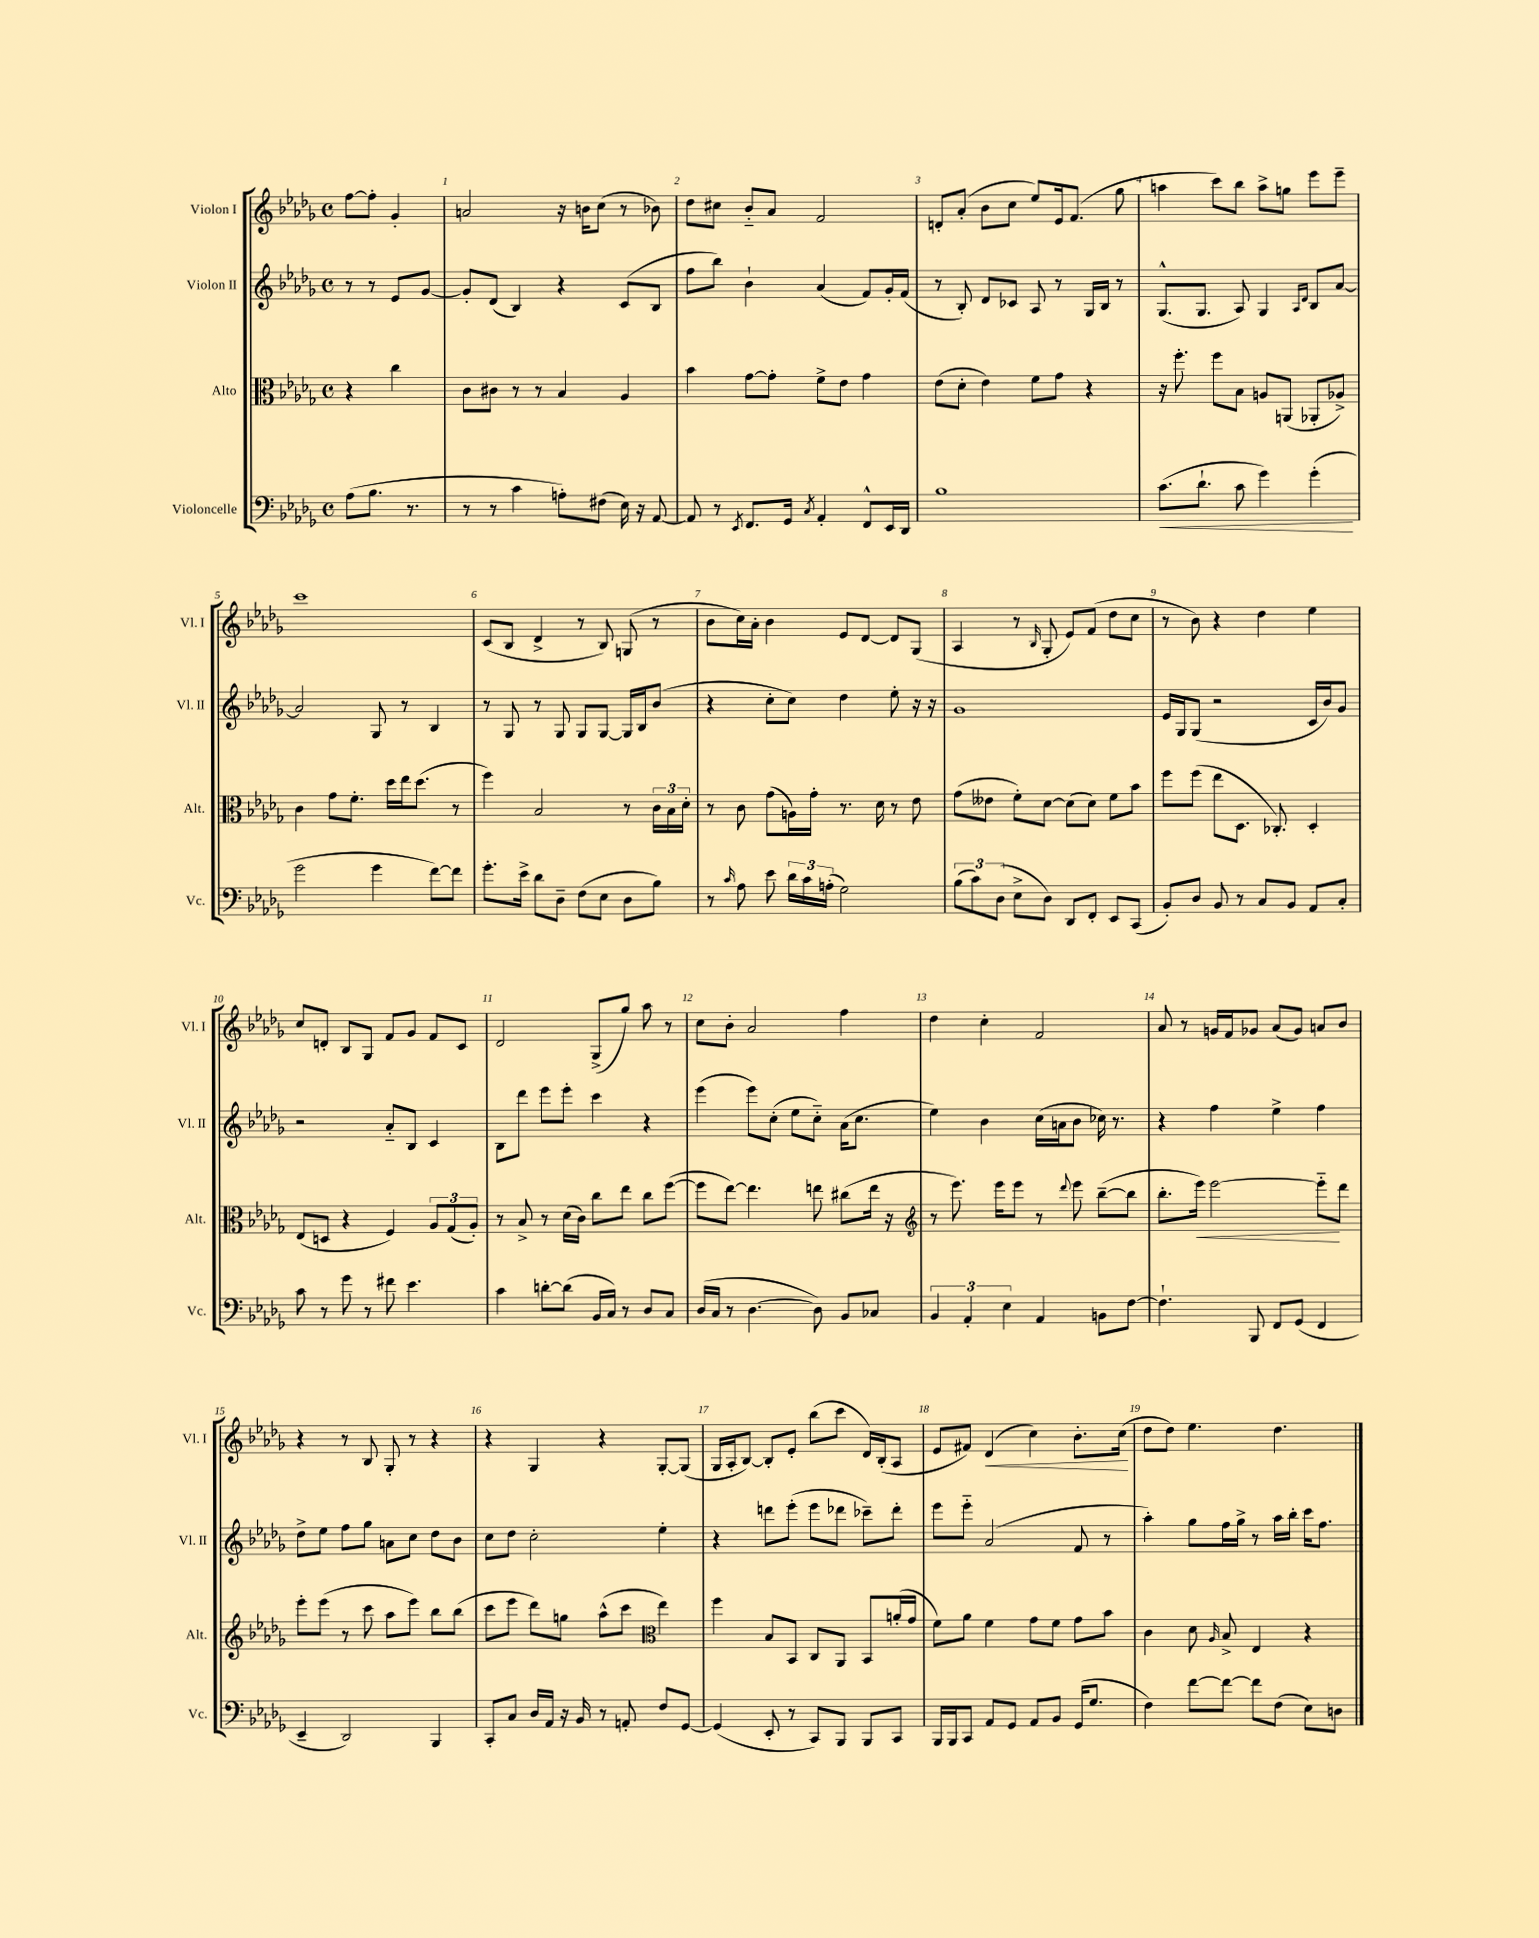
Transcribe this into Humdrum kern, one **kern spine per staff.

**kern	**kern	**kern	**kern
*staff4	*staff3	*staff2	*staff1
*clefF4	*clefC3	*clefG2	*clefG2
*k[b-e-a-d-g-]	*k[b-e-a-d-g-]	*k[b-e-a-d-g-]	*k[b-e-a-d-g-]
*M4/4	*M4/4	*M4/4	*M4/4
*met(c)	*met(c)	*met(c)	*met(c)
(8A-	4r	8r	[8ff
8.B-	.	8r	8ff']
.	4cc	8e-	4g-'
8.r	.	.	.
.	.	[8g-	.
=	=	=	=
8r	8c	8g-']	2a
8r	8c#	(8d-	.
4c	8r	4B-)	.
.	8r	.	.
8A')	4B-	4r	16r
.	.	.	16b
(8F#	.	.	(8cc
16E-)	4A-	(8c	8r
16r	.	.	.
[8AA-	.	8B-	8b-)
=	=	=	=
8AA-]	4b-	8ff	8dd-
8r	.	8bb-)	8cc#
8qEE-	.	.	.
8.FF	[8g-	4b-`	8b-'~
.	8g-']	.	8a-
16GG-	.	.	.
8qC	.	.	.
4AA-'	8f^	(4a-	2f
.	8e-	.	.
8FF^^	4g-	8f)	.
16EE-	.	16g-'	.
16DD-	.	(16f	.
=	=	=	=
1B-	(8e-	8r	8d'
.	8d-'	8B-')	(8a-'
.	4e-)	8d-	8b-
.	.	8c-	8cc
.	8f	8A-	8ee-)
.	8g-	8r	16e-
.	.	.	(8.f
.	4r	16G-	.
.	.	16B-	.
.	.	8r	8gg-
=	=	=	=
(8.c	16r	(8.G-^^	4aa
.	8.ff'	.	.
8.d-`	.	8.G-	.
.	8ff	.	8ccc)
8c	8B-	8A-)	8bb-
4g-)	8A	4G-	8aa^
.	(8AA	.	8gg
.	.	16qqA-	.
.	.	16qqd-	.
(4g-'	8AA-'	8B-	8eee-
.	8A-^)	[8a-	8eee-~
=	=	=	=
2g-	4c	2a-]	1ccc
.	8g-	.	.
.	8.f'	.	.
4g-	.	8G-	.
.	16dd-	.	.
.	16ee-	8r	.
.	(8.dd-	.	.
[8f)	.	4B-	.
8f]	8r	.	.
=	=	=	=
8.g-'	4ff)	8r	(8c
.	.	8G-	8B-
16e-^	.	.	.
8d-	2B-	8r	4d-^
8D-~	.	8G-	.
(8F	.	8G-	8r
8E-	.	[8G-	8B-)
8D-	8r	16G-]	(8G
.	.	16B-	.
8B-)	24c	(8b-	8r
.	24B-	.	.
.	24d-'	.	.
=	=	=	=
8r	8r	4r	8b-
16qqc	.	.	.
8A-	8c	.	16cc)
.	.	.	16a-'
8e-	(8g-	8cc'	4b-
24d-	16A)	8cc)	.
24c	.	.	.
.	16g-'	.	.
(24A'	.	.	.
2G-)	8.r	4dd-	8e-
.	.	.	[8d-
.	16d-	.	.
.	8r	8ee-'	8d-]
.	8e-	16r	(8G-
.	.	16r	.
=	=	=	=
(12B-	(8g-	1g-	4A-
12c)	.	.	.
.	8e--	.	.
(12D-	.	.	.
8E-^	8f')	.	8r
.	.	.	16qqB-
8D-)	[8d-	.	8G-'
8DD-	(8d-]	.	8e-)
8FF'	8d-)	.	(8f
8EE-	8f	.	8dd-
(8CC	8b-	.	8cc
=	=	=	=
8BB-')	8ff	16e-	8r
.	.	16G-	.
8D-	(8ff	(8G-	8b-)
8BB-	8ee-	2r	4r
8r	8.D-	.	.
8C	.	.	4dd-
.	8.C-')	.	.
8BB-	.	.	.
8AA-	4D-'	16c	4ee-
.	.	16b-)	.
8C'	.	8g-	.
=	=	=	=
8c	(8E-	2r	8cc
8r	8D	.	8d'
8g-	4r	.	8B-
8r	.	.	8G-
8f#	4F)	8a-'~	8f
4.e-	.	8B-	8g-
.	12A-	4c	8f
.	(12G-	.	.
.	.	.	8c
.	12A-')	.	.
=	=	=	=
4c	8r	8B-	2d-
.	8B-^	8ddd-	.
[8d'	8r	8eee-	.
(8d]	(16d-	8eee-'	.
.	16c)	.	.
16BB-	8cc	4ccc	(8G-^
16C)	.	.	.
8r	8ee-	.	8gg-)
8D-	8cc	4r	8aa-
8C	([8ff	.	8r
=	=	=	=
(16D-	8ff]	(4eee-	8cc
16C	.	.	.
8r	[8ee-)	.	8b-'
[4.D-	4.ee-]	8eee-)	2a-
.	.	(8cc'	.
.	.	8ee-	.
8D-])	8ee	8cc'~)	.
8BB-	(8cc#	(16a-	4ff
.	.	8.cc	.
8C-	16ee	.	.
.	16r	.	.
=	=	=	=
*	*clefG2	*	*
6BB-	8r	4ee-)	4dd-
.	8.eee-)	.	.
6AA-'	.	.	.
.	.	4b-	4cc'
.	16eee-	.	.
6E-	.	.	.
.	8eee-	.	.
4AA-	8r	(16cc	2f
.	.	16a	.
.	8qqddd-	.	.
.	8eee-	8b-	.
8BB	([8bb-~	16cc-)	.
.	.	8.r	.
[8F	8bb-]	.	.
=	=	=	=
4.F`]	8.bb-'	4r	8a-
.	.	.	8r
.	16eee-)	.	.
.	[2eee-	4ff	16g
.	.	.	16f
8BBB-	.	.	8g-
8FF	.	4ee-^	(8a-
(8GG-	.	.	8g-)
4FF	8eee-'~]	4ff	8a
.	8ddd-	.	8b-
=	=	=	=
4EE-~	8eee-'	8dd-^	4r
.	(8eee-	8ee-	.
2DD-)	8r	8ff	8r
.	8ccc	8gg-	8B-
.	8aa-	8a	8G-'
.	8eee-)	8cc	8r
4BBB-	8bb-	8dd-	4r
.	(8bb-	8b-	.
=	=	=	=
8CC'	8ccc	8cc	4r
8C	8eee-	8dd-	.
16D-	8ddd-)	2cc'	4G-
16AA-	.	.	.
16r	8gg	.	.
16BB-	.	.	.
8r	(8aa-^^	.	4r
8AA'	8ccc	.	.
*	*clefC3	*	*
8F	4ee-)	4ee-'	[8G-'
[8GG-	.	.	(8G-]
=	=	=	=
(4GG-]	4ff	4r	16G-
.	.	.	16A-'
.	.	.	[8B-)
8EE-'	8B-	8ddd	8B-']
8r	8BB-	(8eee-'	8e-'
8CC)	8C	8eee-	(8bb-
8BBB-	8AA-	8ddd-	8ccc
8BBB-	8BB-	8ccc-~)	16d-)
.	.	.	(16B-'
8CC	(16a'	8ddd-'	8A-
.	16g-	.	.
=	=	=	=
16BBB-	8f)	8eee-	8e-
16BBB-	.	.	.
8CC	8a-	8eee-'~	8f#)
8AA-	4f	(2a-	(4d-
8GG-	.	.	.
8AA-	8g-	.	4cc)
8BB-	8f	.	.
(16GG-	8g-	8f	8.b-'
8.G-	.	.	.
.	8b-	8r	.
.	.	.	(16cc
=	=	=	=
4F)	4c	4aa-')	8dd-
.	.	.	8dd-)
[8f	8d-	8gg-	4.ee-
.	16qqA-	.	.
8f_	8B-^	16ff	.
.	.	16gg-^	.
8f]	4E-	8r	.
(8F	.	16aa-	4.dd-
.	.	16bb-'	.
8E-)	4r	16ccc	.
.	.	8.ff	.
8D	.	.	.
==	==	==	==
*-	*-	*-	*-
